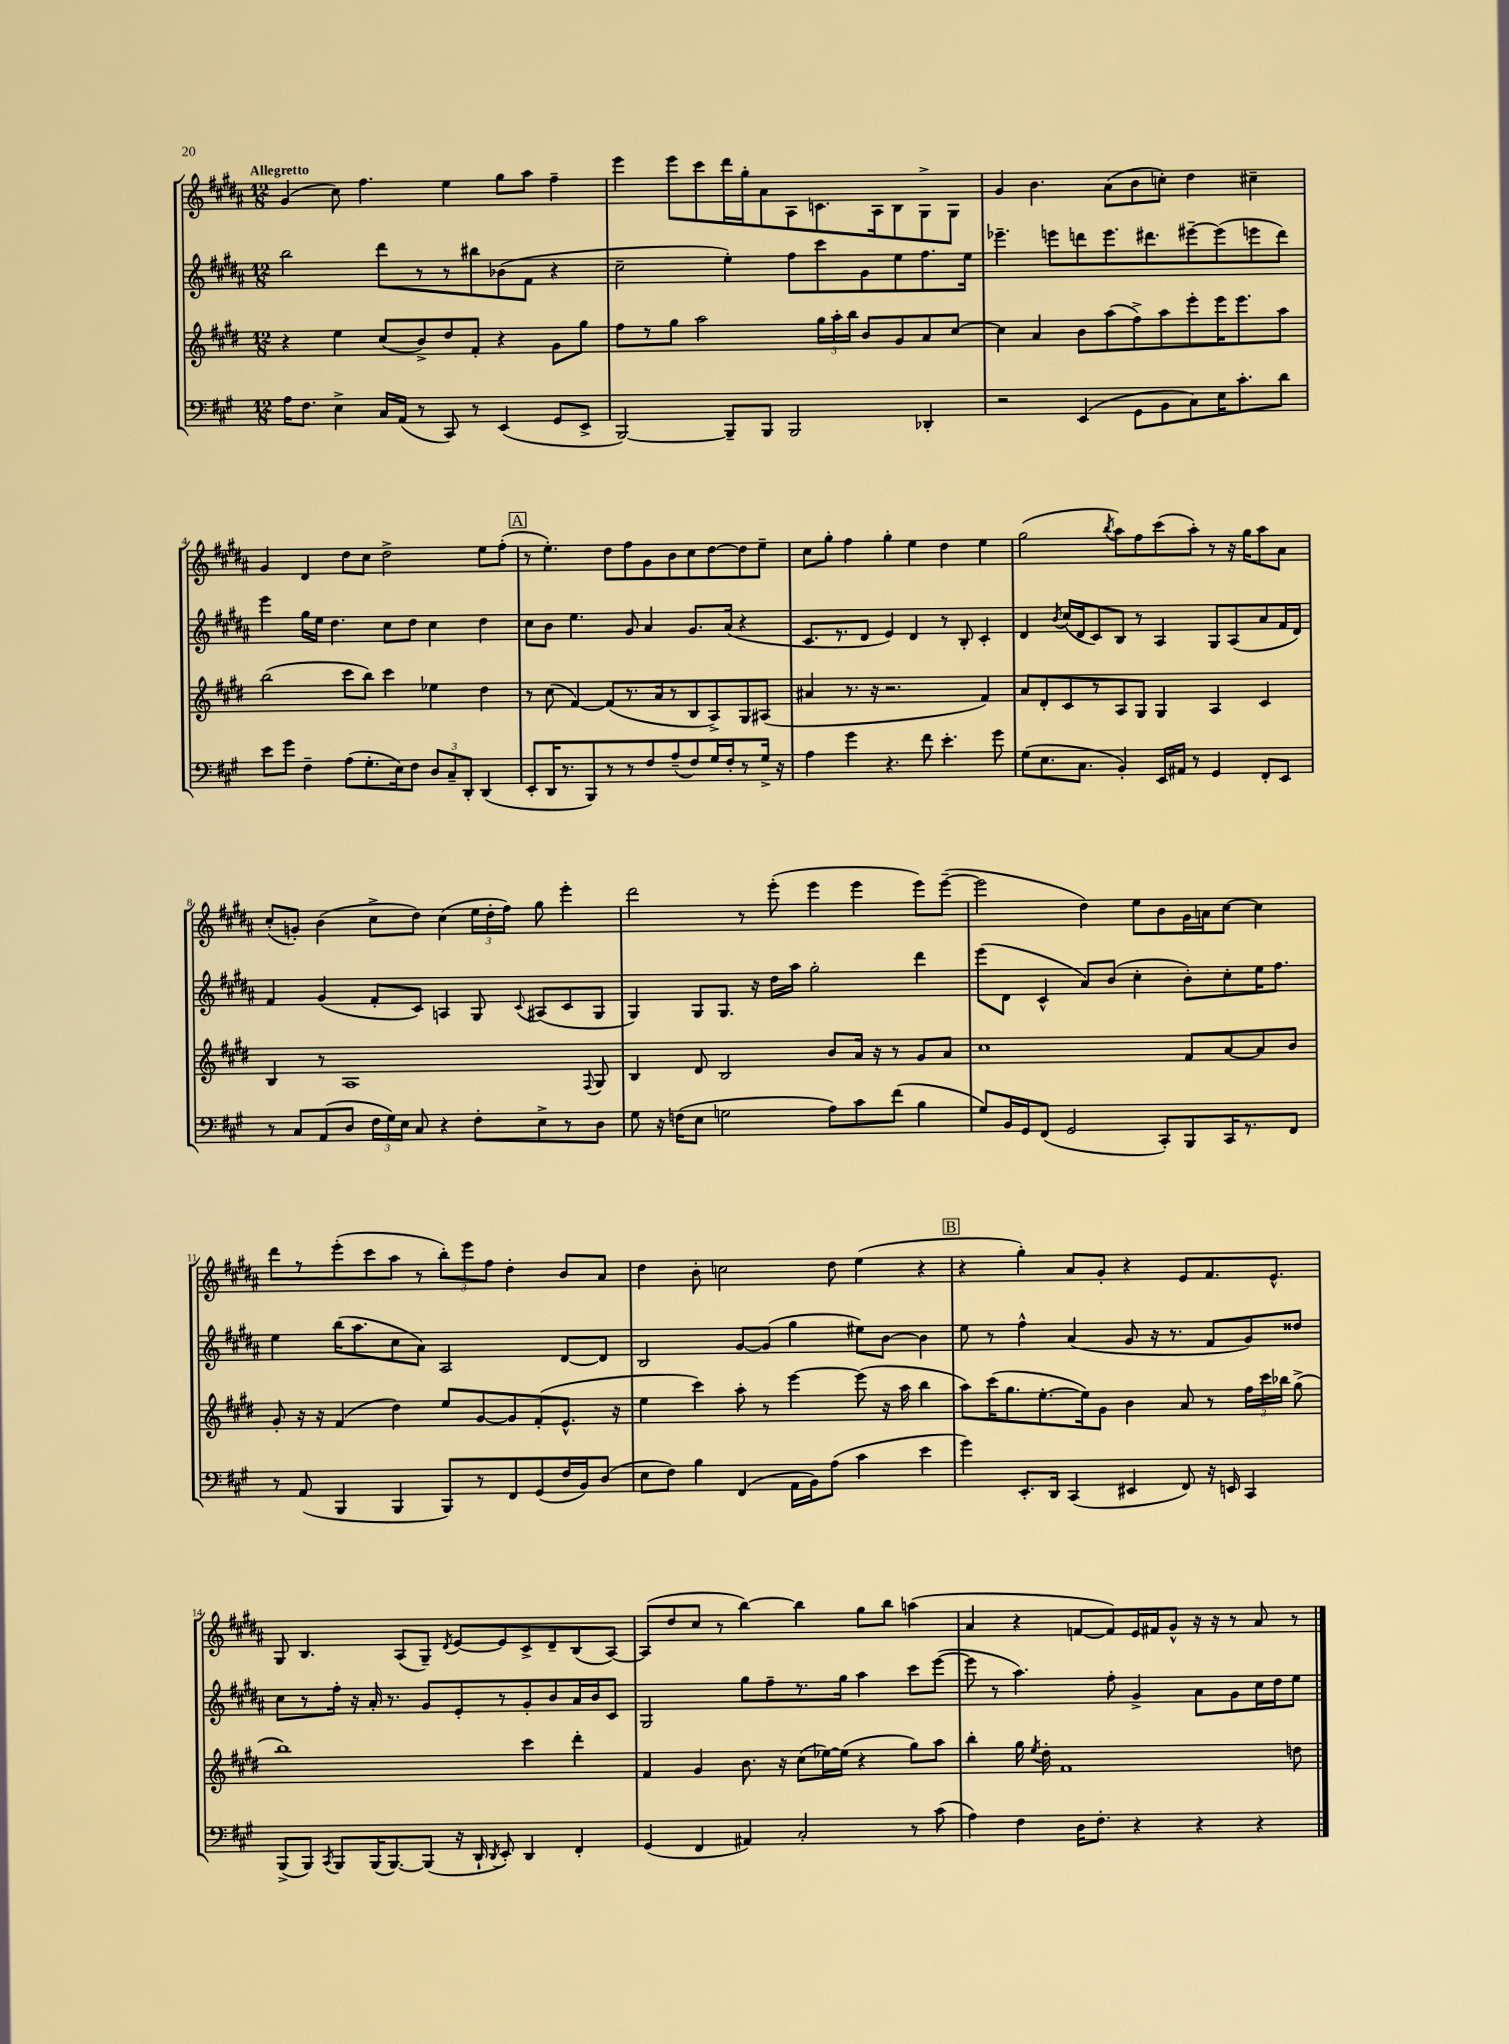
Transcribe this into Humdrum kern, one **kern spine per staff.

**kern	**kern	**kern	**kern
*part4	*part3	*part2	*part1
*staff4	*staff3	*staff2	*staff1
*clefF4	*clefG2	*clefG2	*clefG2
*k[f#c#g#]	*k[f#c#g#d#]	*k[f#c#g#d#a#]	*k[f#c#g#d#a#]
*M12/8	*M12/8	*M12/8	*M12/8
=1	=1	=1	=1
!	!	!	!LO:TX:a:B:t=Allegretto
16A\KL	4r	2bb\	(4g#/
8.F#\J	.	.	.
4E^\	4ee\	.	8cc#\)
.	.	.	4.ff#\
16C#/LL	(8cc#/L	8ddd#\L	.
(16AA/JJ	.	.	.
8r	8b^/)	8r	.
8CC#/)	8dd#/	8r	4ee\
8r	8f#'/J	8bb#X\	.
(4EE/	4r	(8b-X\	8gg#\L
.	.	8f#\J	8aa#\J
8GG#/L	8g#\L	4r	4ff#~\
8EE^/J	8gg#\J	.	.
=2	=2	=2	=2
[2BBB/)	8ff#\L	2cc#~\	4eee\
.	8r	.	.
.	8gg#\J	.	8eee\L
.	2aa\	.	8ccc#\
8BBB~/L]	.	4ee'\)	16ddd#\L
.	.	.	16gg#'\J
8BBB/J	.	.	8a#\
2BBB/	.	8ff#\L	8A#\
.	24gg#\LL	8ccc#\	8.cn\
.	24aa'\	.	.
.	24bb\JJ	.	.
.	8b/L	8g#\	.
.	.	.	16A#\k
.	8g#/	8ee\	8B\
4DD-X'/	8a/	8.ff#\	8G#^\
.	[8cc#/J	.	8G#\J
.	.	16ee\Jk	.
=3	=3	=3	=3
2r	4cc#\]	4.eee-X~\	4g#/
.	4a/	.	4.b\
.	.	8eeen\L	.
(4EE/	8b\L	8dddn\	.
.	(8aa\	8.eee\	(8a#\L
8GG#\L	8ff#^\)	.	8b\
.	.	8.ddd#X\	.
8BB\	8aa\	.	8ccn'\J)
8C#\)	8eee'\	[8eee#X~\	4dd#\
16E\K	16eee\K	(8eee#\]	.
8.c#'\	8.eee\	.	.
.	.	8eeen\	4cc#X~\
8d\J	8aa\J	8ddd#\J)	.
!!LO:LB:g=z
=4	=4	=4	=4
8e\L	(2bb\	4eee\	4g#/
8g#\J	.	.	.
4F#~\	.	16gg#\LL	4d#/
.	.	16ee\JJ	.
.	.	4.dd#\	.
(8A\L	8ccc#\L	.	8dd#\L
8.G#'\	8bb\J)	.	8cc#\J
.	4ccc#\	8cc#\L	2dd#^\
16E\k)	.	.	.
8F#\J	.	8dd#\J	.
12D/L	4ee-X\	4cc#\	.
12C#~/	.	.	.
12DD'/J	.	.	.
(4DD/	4dd#\	4dd#\	8ee\L
.	.	.	(8ff#'\J
!!LO:REH:place=s1:t=A
=5	=5	=5	=5
8EE'/L	8r	8cc#\L	8r
16DD/K	(8cc#\	8b\J	4.ee'\)
8.r	.	.	.
.	[4f#/)	4.ee\	.
8BBB/)	.	.	.
8r	(8f#/L]	.	8dd#\L
8r	8.r	8g#/	8ff#\
8F#/	.	4a#/	8g#\
.	16a/k	.	.
(8A~/	8r	.	8b\
8F#/)	8B/	8.g#/L	8cc#\
16G#/L	8A^/)	.	[8dd#\
16F#'/J	.	(16a#/Jk	.
8r	8G#/	4r	8dd#\]
16G#^/Jk	(8A#X/J	.	8ee~\J
16r	.	.	.
=6	=6	=6	=6
4A\	4a#X/	8.c#/L	8cc#\L
.	.	.	8gg#'\J
.	.	8.r	.
4g#\	8.r	.	4ff#\
.	.	8d#/J	.
.	16r	.	.
4.r	2.r	4e/)	4gg#'\
.	.	4d#/	4ee\
8f#\	.	.	.
4.e'\	.	8r	4dd#\
.	.	8B'/	.
.	4f#/)	4c#'/	4ee\
8g#\	.	.	.
=7	=7	=7	=7
(8G#\L	8a/L	4d#/	(2gg#\
8.E\	8d#'/	.	.
.	.	8qb/	.
.	8c#/	(16cc#/LL	.
8.C#\J	.	16d#/J	.
.	8r	8c#/)	.
.	.	.	8qbb/
4BB'/)	8A/	8B/J	8aa#\L)
.	8G#/J	8r	8ff#\
16EE/LL	4G#/	4A#/	(8ccc#\
16AA#X/JJ	.	.	.
8r	.	.	8aa#'\J)
4GG#/	4A/	8G#/L	8r
.	.	(8A#/	16r
.	.	.	16gg#\KL
8FF#'/L	4c#/	8a#/	8aa#\
8EE/J	.	16f#/L	8a#\J
.	.	16d#/JJ)	.
!!LO:LB:g=z
=8	=8	=8	=8
8r	4B/	4f#/	(8cc#'/L
8C#/L	.	.	8gn'/J)
(8AA/	8r	(4g#/	(4b\
8D/J	1A	.	.
24F#\LL	.	8f#'/L	8cc#^\L
24G#\)	.	.	.
24E\JJ	.	.	.
8C#/	.	8c#/J)	8dd#\J)
4r	.	4An/	(4cc#\
8F#'\L	.	8G#/	24ee\LL
.	.	.	24dd#'\
.	.	.	24ff#\JJ)
.	.	8qqc#/	.
8E^\	.	(8A#X/L	8gg#\
8r	.	8c#/	4eee'\
.	8qqF#/	.	.
8D\J	8G#/	8G#/J	.
=9	=9	=9	=9
8G#\	4B/	4G#/)	2ddd#\
16r	.	.	.
(16Fn\KL	.	.	.
8E\J	8d#/	8G#/L	.
2Gn\	2B/	8.G#/J	.
.	.	.	8r
.	.	16r	.
.	.	16dd#\LL	(8eee'\
.	.	16aa#\JJ	.
.	.	2gg#'\	4eee\
8A\L)	8b/L	.	.
8c#\	16a/Jk	.	4eee\
.	16r	.	.
(8f#\J	8r	.	.
4B\	8g#/L	4ddd#\	8eee\L)
.	8a/J	.	([8eee~\J
=10	=10	=10	=10
8G#/L)	1cc#	(8eee\L	2eee\]
16BB/L	.	8d#\J	.
16GG#/J	.	.	.
(8FF#/J	.	4c#^^/	.
2GG#/	.	.	.
.	.	8a#/L)	4dd#\)
.	.	(8b/J	.
.	.	4cc#'\	8ee\L
8CC#'/L)	.	.	8b\
8BBB/	8f#/L	8b'\L)	16g#\L
.	.	.	16an\J
16CC#/K	[8a/	8cc#'\	[8cc#\J
8.r	.	.	.
.	8a/]	16ee\K	4cc#\]
.	.	8.ff#\J	.
8FF#/J	8b/J	.	.
!!LO:LB:g=z
=11	=11	=11	=11
8r	8g#'/	4ee\	8ddd#\L
(8AA/	16r	.	8r
.	16r	.	.
4BBB/	(4f#/	(16bb\KL	(8eee'\
.	.	8.aa#\	.
.	.	.	8ccc#\
4BBB/	4dd#\)	8cc#\	8aa#\J
.	.	8a#\J)	8r
8BBB/L)	8ee/L	2A#/	12bb'\L)
.	.	.	12eee\
8r	[8g#/	.	.
.	.	.	12ff#\J
8FF#/	8g#/]	.	4dd#'\
(8GG#/	(8f#'/	.	.
16F#/L	8.e^^/J	[8d#/L	8b/L
16BB/J)	.	.	.
(8D/J	.	8d#/J]	8a#/J
.	16r	.	.
=12	=12	=12	=12
8E\L	4ee\	2B/	4dd#\
8F#\J)	.	.	.
4B\	4ccc#\)	.	8b'\
.	.	.	2ccn\
(4FF#/	8aa'\	[8g#/L	.
.	8r	(8g#/J]	.
16AA\LL	[4eee\	4gg#\	.
16BB\J)	.	.	.
(8A\J	.	.	8dd#\
4c#\	(8eee\]	8ee#X\L)	(4ee\
.	16r	[8b\J	.
.	16aa\	.	.
4e\	4bb\	4b\]	4r
!!LO:REH:place=s1:t=B
=13	=13	=13	=13
4g#\)	8aa\L)	8ee\	4r
.	(16ccc#\K	8r	.
.	8.gg#\	.	.
8.EE'/L	.	4ff#^^\	4gg#'\)
.	[8.ee'\	.	.
16DD/Jk	.	.	.
(4CC#/	.	(4a#/	8a#/L
.	16ee\k])	.	.
.	8g#\J	.	8g#'/J
4EE#X/	4b\	8g#/	4r
.	.	16r	.
.	.	8.r	.
8FF#/)	8a/	.	8e/L
16r	8r	8f#/L	8.f#/
16EEn/	.	.	.
4CC#/	24ff#\LL	8g#/)	.
.	24ccc#\	.	.
.	.	.	8.e^^/J
.	24bb-X\JJ	.	.
.	(8gg#^\	8dd##X/J	.
!!LO:LB:g=z
=14	=14	=14	=14
(8BBB^/L	1bb)	8cc#\L	8G#/
8BBB/J)	.	8r	4.B/
8qCC#/	.	.	.
8BBB/L	.	16ff#'\Jk	.
.	.	16r	.
(16BBB/K	.	16a#'/	.
[8.BBB/)	.	8.r	.
.	.	.	(8A#/L
(8BBB/J]	.	8g#/L	8G#~/J)
.	.	.	8qd#/
16r	.	8e'/	[8e/L
16DD`/	.	.	.
8qDD/	.	.	.
8EE'/)	.	8r	8e/]
4DD/	4ccc#\	8g#'/	8c#^/
.	.	8b/	8d#~/
4FF#'/	4ddd#'\	16a#/L	(8B/
.	.	16b/J	.
.	.	8c#/J	[8A#/J)
=15	=15	=15	=15
(4GG#/	4f#/	2G#/	(8A#/L]
.	.	.	8dd#/
4FF#/	4g#/	.	8cc#/J
.	.	.	8r
4AA#X/)	8.b\	8gg#\L	[4bb\)
.	.	8ff#~\	.
.	16r	.	.
2C#'/	(8cc#\L	8.r	4bb\]
.	[16ee-X\L)	.	.
.	(16ee-\JJ]	16gg#\Jk	.
.	4r	4aa#\	8gg#\L
.	.	.	8bb\J
8r	8gg#\L)	8ccc#\L	(4aan\
(8c#\	8aa\J	([8eee\J	.
=16	=16	=16	=16
4A\)	4bb'\	8eee\]	4a#/
.	.	8r	.
4F#\	16gg#\	4.aa#\)	4r
.	8qee/	.	.
.	16dd#'\	.	.
.	1f#	.	.
16D\KL	.	.	[8fn/L
8.F#'\J	.	.	.
.	.	8ff#'\	8f/])
4r	.	4g#^/	16e/L
.	.	.	16f#X/J
.	.	.	8g#^^/J
4r	.	8a#\L	16r
.	.	.	16r
.	.	8g#\	8r
4r	.	16cc#\L	8a#/
.	.	16dd#\J	.
.	8ddn\	8ee\J	8r
==	==	==	==
*-	*-	*-	*-
